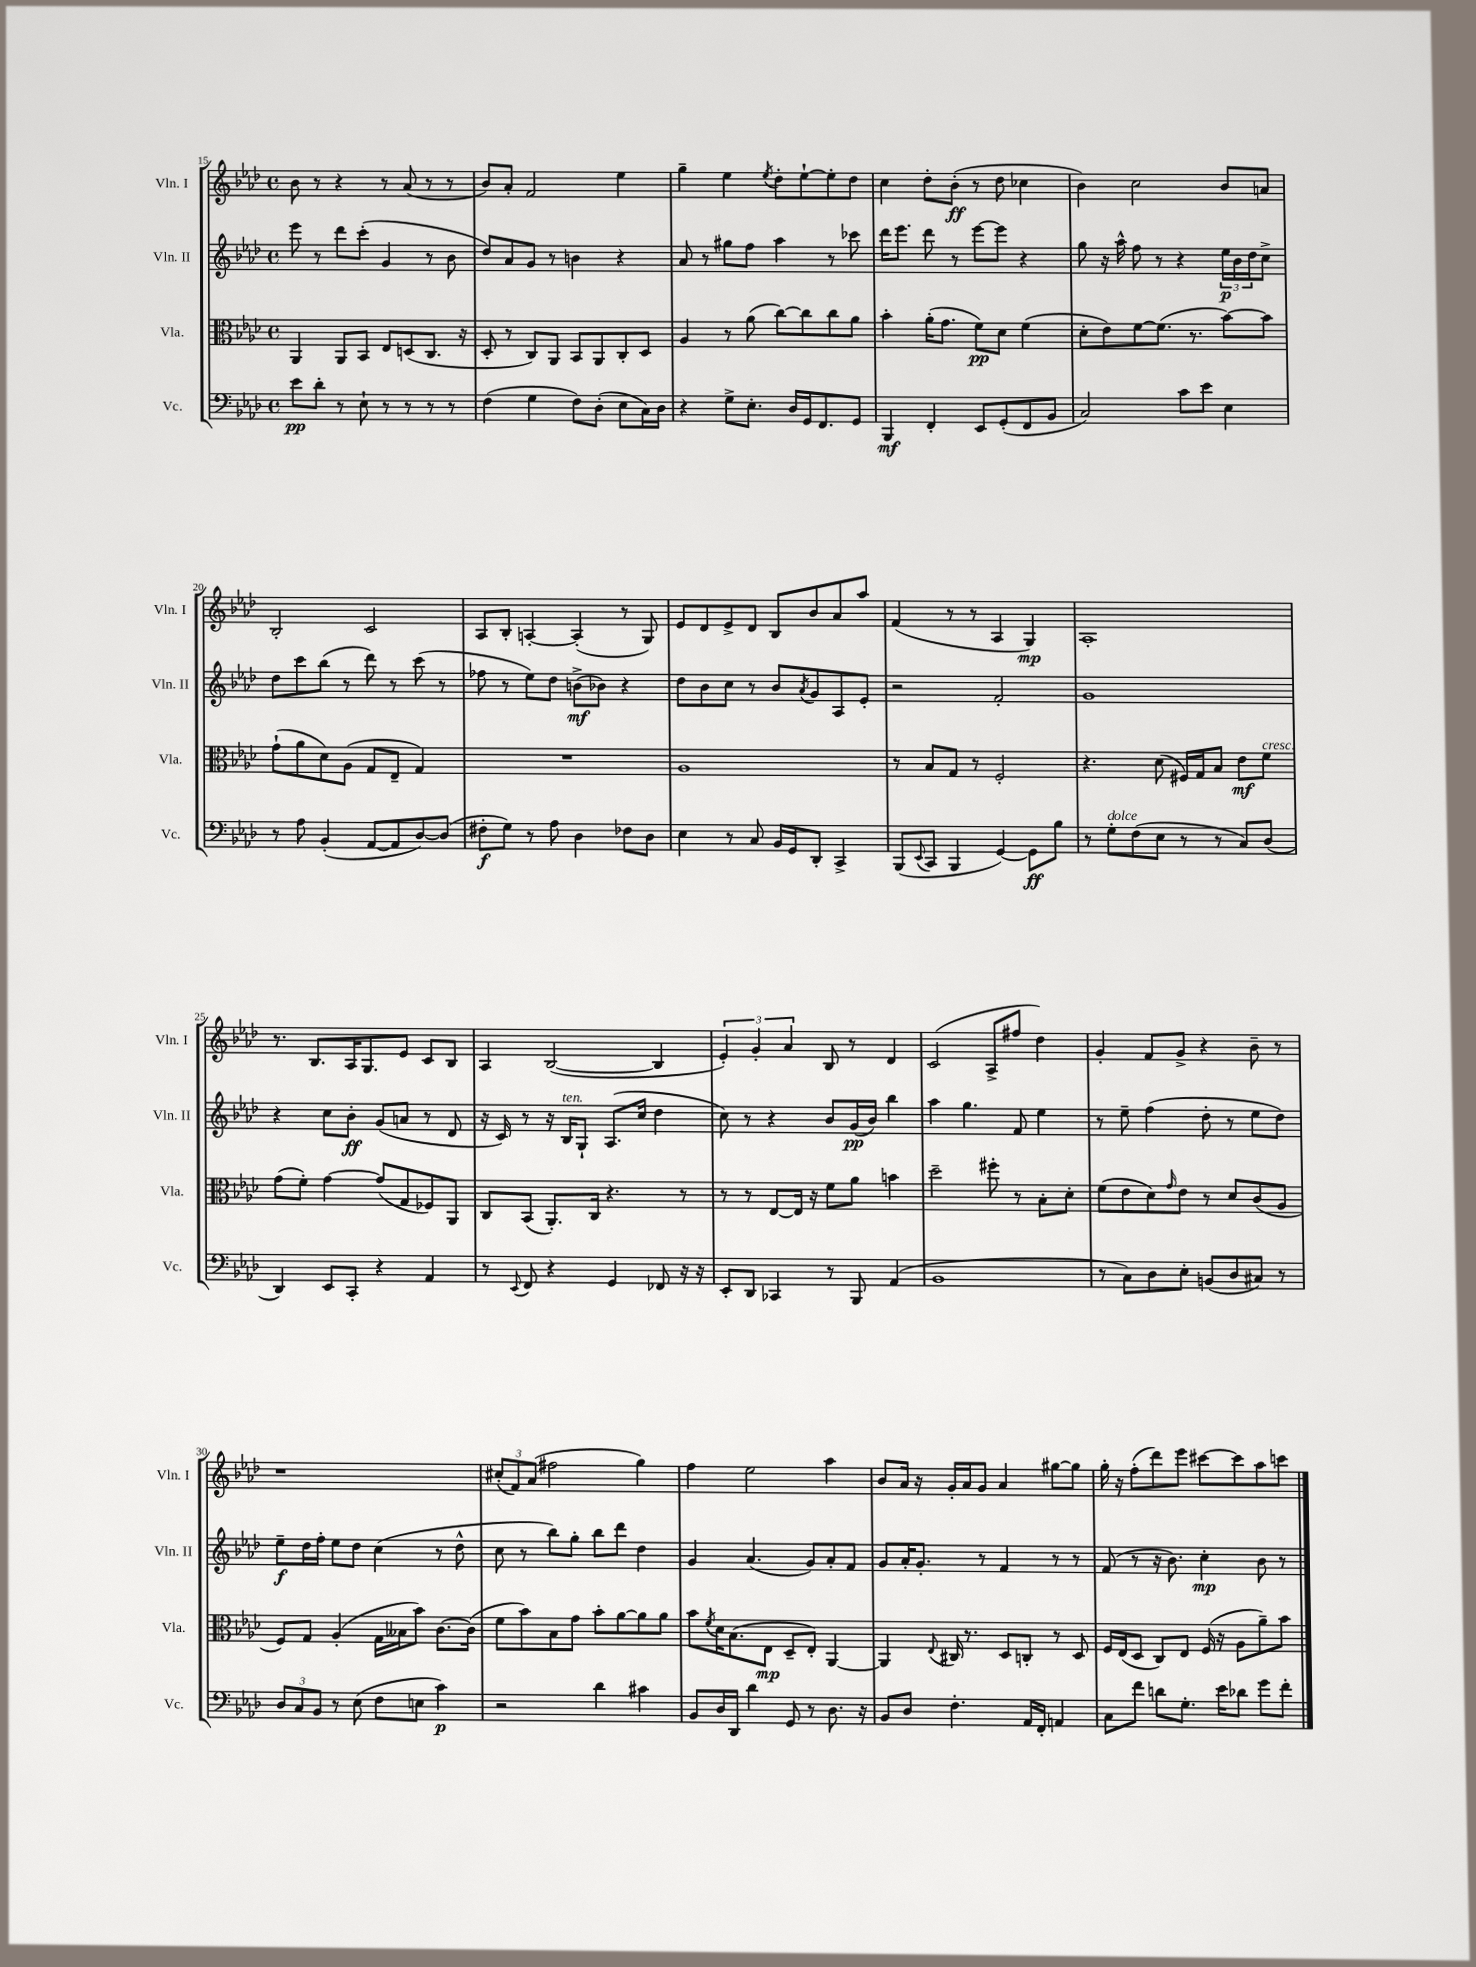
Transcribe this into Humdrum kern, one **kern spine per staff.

**kern	**dynam	**kern	**dynam	**kern	**dynam	**kern	**dynam
*part4	*part4	*part3	*part3	*part2	*part2	*part1	*part1
*staff4	*staff4	*staff3	*staff3	*staff2	*staff2	*staff1	*staff1
*I"Vc.	*	*I"Vla.	*	*I"Vln. II	*	*I"Vln. I	*
*I'Vc.	*	*I'Vla.	*	*I'Vln. II	*	*I'Vln. I	*
*clefF4	*	*clefC3	*	*clefG2	*	*clefG2	*
*k[b-e-a-d-]	*	*k[b-e-a-d-]	*	*k[b-e-a-d-]	*	*k[b-e-a-d-]	*
*M4/4	*	*M4/4	*	*M4/4	*	*M4/4	*
*met(c)	*	*met(c)	*	*met(c)	*	*met(c)	*
=15	=15	=15	=15	=15	=15	=15	=15
8e-\L	pp	4AA-/	.	8eee-\	.	8b-\	.
8d-'\J	.	.	.	8r	.	8r	.
8r	.	8AA-/L	.	8ddd-\L	.	4r	.
8E-`\	.	8BB-/J	.	(8ccc'\J	.	.	.
8r	.	8E-/L	.	4g/	.	8r	.
8r	.	(8Dn/	.	.	.	(8a-/	.
8r	.	8.C/J	.	8r	.	8r	.
8r	.	.	.	8b-\	.	8r	.
.	.	16r	.	.	.	.	.
=16	=16	=16	=16	=16	=16	=16	=16
(4F\	.	8D-'/	.	8dd-/L)	.	8b-/L)	.
.	.	8r	.	8a-/	.	8a-'/J	.
4G\	.	8C/L)	.	8g/J	.	2f/	.
.	.	8AA-/J	.	8r	.	.	.
8F\L)	.	8BB-/L	.	4bn\	.	.	.
(8D-'\J	.	8AA-/	.	.	.	.	.
8E-\L	.	8C'/	.	4r	.	4ee-\	.
16C\L)	.	8D-/J	.	.	.	.	.
16D-\JJ	.	.	.	.	.	.	.
=17	=17	=17	=17	=17	=17	=17	=17
4r	.	4A-/	.	8a-/	.	4gg~\	.
.	.	.	.	8r	.	.	.
8G^\L	.	8r	.	8gg#X\L	.	4ee-\	.
8.E-'\J	.	(8a-\	.	8ff\J	.	.	.
.	.	.	.	.	.	8qee-/	.
.	.	[8cc\L)	.	4aa-\	.	8dd-'\L	.
16D-/LL	.	.	.	.	.	.	.
16GG/J	.	8cc\]	.	.	.	[8ee-`\	.
8.FF/	.	.	.	.	.	.	.
.	.	8cc\	.	8r	.	8ee-'\]	.
8GG/J	.	8a-\J	.	8ccc-X\	.	8dd-\J	.
=18	=18	=18	=18	=18	=18	=18	=18
4BBB-/	mf	4b-'\	.	16ddd-\KL	.	4cc\	.
.	.	.	.	8.eee-\J	.	.	.
4FF'/	.	(16a-'\KL	.	8ddd-\	.	8dd-'\L	.
.	.	8.g\J	.	.	.	.	.
.	.	.	.	8r	.	(8b-'\J	ff
8EE-/L	.	8f\L)	pp	[8eee-\L	.	8r	.
(8GG'/	.	8d-\J	.	8eee-\J]	.	8dd-\	.
8FF/	.	(4f\	.	4r	.	4cc-X\	.
8BB-/J	.	.	.	.	.	.	.
=19	=19	=19	=19	=19	=19	=19	=19
2C/)	.	8d-'\L	.	8gg\	.	4b-\)	.
.	.	8e-\)	.	16r	.	.	.
.	.	.	.	16aa-^^\	.	.	.
.	.	[8f\	.	8ff\	.	2cc\	.
.	.	(8.f\J]	.	8r	.	.	.
8c\L	.	.	.	4r	.	.	.
.	.	8.r	.	.	.	.	.
8e-\J	.	.	.	.	.	.	.
4E-\	.	[8b-\L)	.	24ee-\LL	p	8b-/L	.
.	.	.	.	24b-\	.	.	.
.	.	.	.	24dd-\J	.	.	.
.	.	8b-\J]	.	8cc^\J	.	8an/J	.
!!LO:LB:g=z
=20	=20	=20	=20	=20	=20	=20	=20
8r	.	(8g`\L	.	8dd-\L	.	2B-'/	.
8A-\	.	8a-\	.	8ccc\	.	.	.
(4BB-'/	.	8d-\)	.	(8bb-\J	.	.	.
.	.	(8A-\J	.	8r	.	.	.
[8AA-/L	.	8G/L	.	8ddd-\)	.	2c/	.
8AA-/]	.	8E-~/J	.	8r	.	.	.
[8D-/)	.	4G/)	.	(8ccc\	.	.	.
(8D-/J]	.	.	.	8r	.	.	.
=21	=21	=21	=21	=21	=21	=21	=21
8F#X'\L	f	1r	.	8ff-X\	.	8A-/L	.
8G\J)	.	.	.	8r	.	8B-'/J	.
8r	.	.	.	8ee-\L)	.	[4An'/	.
8A-\	.	.	.	8dd-\J	.	.	.
4D-\	.	.	.	(8bn^\L	mf	(4A'/]	.
.	.	.	.	8b-X\J)	.	.	.
8F-X\L	.	.	.	4r	.	8r	.
8D-\J	.	.	.	.	.	8G/)	.
=22	=22	=22	=22	=22	=22	=22	=22
4E-\	.	1A-	.	8dd-\L	.	8e-/L	.
.	.	.	.	8b-\	.	8d-/	.
8r	.	.	.	8cc\J	.	8e-^/	.
8C/	.	.	.	8r	.	8d-/J	.
16BB-/LL	.	.	.	8b-/L	.	8B-/L	.
16GG/J	.	.	.	.	.	.	.
.	.	.	.	8qa-/	.	.	.
8DD-'/J	.	.	.	8g/	.	8b-/	.
4CC^/	.	.	.	8A-/	.	8a-/	.
.	.	.	.	8e-'/J	.	8aa-/J	.
=23	=23	=23	=23	=23	=23	=23	=23
(8BBB-/L	.	8r	.	2r	.	(4f/	.
8qqEE-/	.	.	.	.	.	.	.
8CC/J	.	8B-/L	.	.	.	.	.
4BBB-/	.	8G/J	.	.	.	8r	.
.	.	8r	.	.	.	8r	.
[4GG/)	.	2F'/	.	2f'/	.	4A-/	.
8GG\L]	ff	.	.	.	.	4G/)	mp
8B-\J	.	.	.	.	.	.	.
=24	=24	=24	=24	=24	=24	=24	=24
8r	.	4.r	.	1g	.	1A-'	.
!LO:TX:a:i:t=dolce	!	!	!	!	!	!	!
8G'\L	.	.	.	.	.	.	.
(8F\	.	.	.	.	.	.	.
8E-\J	.	(8d-\	.	.	.	.	.
8r	.	16F#X/LL)	.	.	.	.	.
.	.	16G/J	.	.	.	.	.
8r	.	8B-/J	.	.	.	.	.
8C/L)	.	8e-\L	mf	.	.	.	.
!	!	!LO:TX:a:i:t=cresc.	!	!	!	!	!
(8D-/J	.	8f\J	.	.	.	.	.
!!LO:LB:g=z
=25	=25	=25	=25	=25	=25	=25	=25
4DD-/)	.	(8g\L	.	4r	.	8.r	.
.	.	8f'\J)	.	.	.	.	.
.	.	.	.	.	.	8.B-/L	.
8EE-/L	.	[4g\	.	8cc\L	.	.	.
8CC'/J	.	.	.	8b-'\J	ff	16A-/K	.
.	.	.	.	.	.	8.G/	.
4r	.	(8g/L]	.	(8g/L	.	.	.
.	.	8G/	.	8an/J	.	8e-/J	.
4AA-/	.	8F-X/)	.	8r	.	8c/L	.
.	.	8AA-/J	.	8d-/	.	8B-/J	.
=26	=26	=26	=26	=26	=26	=26	=26
8r	.	8C/L	.	16r	.	4A-/	.
.	.	.	.	16c/)	.	.	.
8qqEE-/	.	.	.	.	.	.	.
8FF/	.	(8BB-/J	.	8r	.	.	.
4r	.	8.AA-'/L)	.	16r	.	([2B-/	.
!	!	!	!	!LO:TX:a:i:t=ten.	!	!	!
.	.	.	.	16B-/KL	.	.	.
.	.	.	.	8G`/J	.	.	.
.	.	16C/Jk	.	.	.	.	.
4GG/	.	4.r	.	(8.A-/L	.	.	.
.	.	.	.	16cc/Jk	.	.	.
8FF-X/	.	.	.	4dd-\	.	4B-/]	.
16r	.	8r	.	.	.	.	.
16r	.	.	.	.	.	.	.
=27	=27	=27	=27	=27	=27	=27	=27
8EE-'/L	.	8r	.	8cc\)	.	6e-'/)	.
8DD-/J	.	8r	.	8r	.	.	.
.	.	.	.	.	.	6g'/	.
4CC-X/	.	[8E-/L	.	4r	.	.	.
.	.	.	.	.	.	6a-/	.
.	.	16E-/Jk]	.	.	.	.	.
.	.	16r	.	.	.	.	.
8r	.	8f\L	.	8b-/L	.	8B-/	.
8BBB-/	.	8a-\J	.	(16g/L	pp	8r	.
.	.	.	.	16b-/JJ)	.	.	.
(4AA-/	.	4bn\	.	4bb-\	.	4d-/	.
=28	=28	=28	=28	=28	=28	=28	=28
1BB-	.	2dd-~\	.	4aa-\	.	(2c/	.
.	.	.	.	4.gg\	.	.	.
.	.	8ff#X'\	.	.	.	8A-^/L	.
.	.	8r	.	8f/	.	8ff#X/J	.
.	.	8B-'\L	.	4ee-\	.	4dd-\)	.
.	.	8d-'\J	.	.	.	.	.
=29	=29	=29	=29	=29	=29	=29	=29
8r	.	(8f\L	.	8r	.	4g'/	.
8C\L)	.	8e-\	.	8ee-~\	.	.	.
8D-\	.	8d-\)	.	(4ff\	.	8f/L	.
.	.	16qqg/	.	.	.	.	.
8E-'\J	.	8e-\J	.	.	.	8g^/J	.
(8BBn/L	.	8r	.	8dd-'\	.	4r	.
8D-/	.	8d-/L	.	8r	.	.	.
8C#X/J)	.	(8c/	.	8ee-\L	.	8b-~\	.
8r	.	8A-/J	.	8dd-\J)	.	8r	.
!!LO:LB:g=z
=30	=30	=30	=30	=30	=30	=30	=30
12D-/L	.	8F/L)	.	8ee-~\L	f	1r	.
12C/	.	.	.	.	.	.	.
.	.	8G/J	.	16dd-\L	.	.	.
12BB-/J	.	.	.	.	.	.	.
.	.	.	.	16ff'\JJ	.	.	.
8r	.	(4A-'/	.	8ee-\L	.	.	.
(8E-\	.	.	.	8dd-\J	.	.	.
8F\L	.	16G\LL	.	(4cc\	.	.	.
.	.	16B--X\J	.	.	.	.	.
8En\J	.	8b-\J)	.	.	.	.	.
4c\)	p	[8.c\L	.	8r	.	.	.
.	.	.	.	8dd-^^\	.	.	.
.	.	(16c\Jk]	.	.	.	.	.
=31	=31	=31	=31	=31	=31	=31	=31
2r	.	8f\L	.	8cc\	.	(12cc#X'/L	.
.	.	.	.	.	.	12f/)	.
.	.	8b-\)	.	8r	.	.	.
.	.	.	.	.	.	(12a-/J	.
.	.	8B-\	.	8bb-\L)	.	2ff#X\	.
.	.	8g\J	.	8gg'\J	.	.	.
4d-\	.	8b-'\L	.	8bb-\L	.	.	.
.	.	[8a-\	.	8ddd-\J	.	.	.
4c#X\	.	8a-\]	.	4dd-\	.	4gg\)	.
.	.	8a-\J	.	.	.	.	.
=32	=32	=32	=32	=32	=32	=32	=32
8BB-/L	.	8b-\L	.	4g/	.	4ff\	.
.	.	8qf/	.	.	.	.	.
16D-/L	.	16d-\K	.	.	.	.	.
16DD-/JJ	.	(8.B-\	.	.	.	.	.
4d-\	.	.	.	(4.a-/	.	2ee-\	.
.	.	8E-\J	mp	.	.	.	.
8GG/	.	8D-~/L	.	.	.	.	.
8r	.	8E-'/J)	.	8g/L)	.	.	.
8.D-\	.	[4AA-/	.	8a-'/	.	4aa-\	.
.	.	.	.	8f/J	.	.	.
16r	.	.	.	.	.	.	.
=33	=33	=33	=33	=33	=33	=33	=33
8BB-/L	.	4AA-/]	.	8g/L	.	8b-/L	.
8D-/J	.	.	.	16a-'/K	.	16a-/Jk	.
.	.	.	.	8.g'/J	.	16r	.
.	.	8qqE-/	.	.	.	.	.
4.F'\	.	16C#X/	.	.	.	16g'/LL	.
.	.	8.r	.	.	.	16a-/J	.
.	.	.	.	8r	.	8g/J	.
.	.	8D-/L	.	4f/	.	4a-/	.
16AA-/LL	.	8Cn'/J	.	.	.	.	.
16FF'/JJ	.	.	.	.	.	.	.
4AAn/	.	8r	.	8r	.	[8gg#X\L	.
.	.	8D-/	.	8r	.	8gg#\J]	.
=34	=34	=34	=34	=34	=34	=34	=34
8C\L	.	16F/LL	.	(8f/	.	16gg'\	.
.	.	(16E-/J	.	.	.	16r	.
8f\J	.	8D-/J	.	8r	.	(8ff'\L	.
8dn\L	.	8C/L)	.	16r	.	8ddd-\)	.
.	.	.	.	8.b-\)	.	.	.
8.G'\J	.	8E-/J	.	.	.	8eee-\J	.
.	.	(16F/	.	4cc'\	mp	[8ccc#X\L	.
16e-\KL	.	16r	.	.	.	.	.
8d-X\J	.	8A-\L	.	.	.	8ccc#\]	.
8g\L	.	8a-~\)	.	8b-\	.	8aa-\	.
8f'\J	.	8b-\J	.	8r	.	8cccn\J	.
==	==	==	==	==	==	==	==
*-	*-	*-	*-	*-	*-	*-	*-
